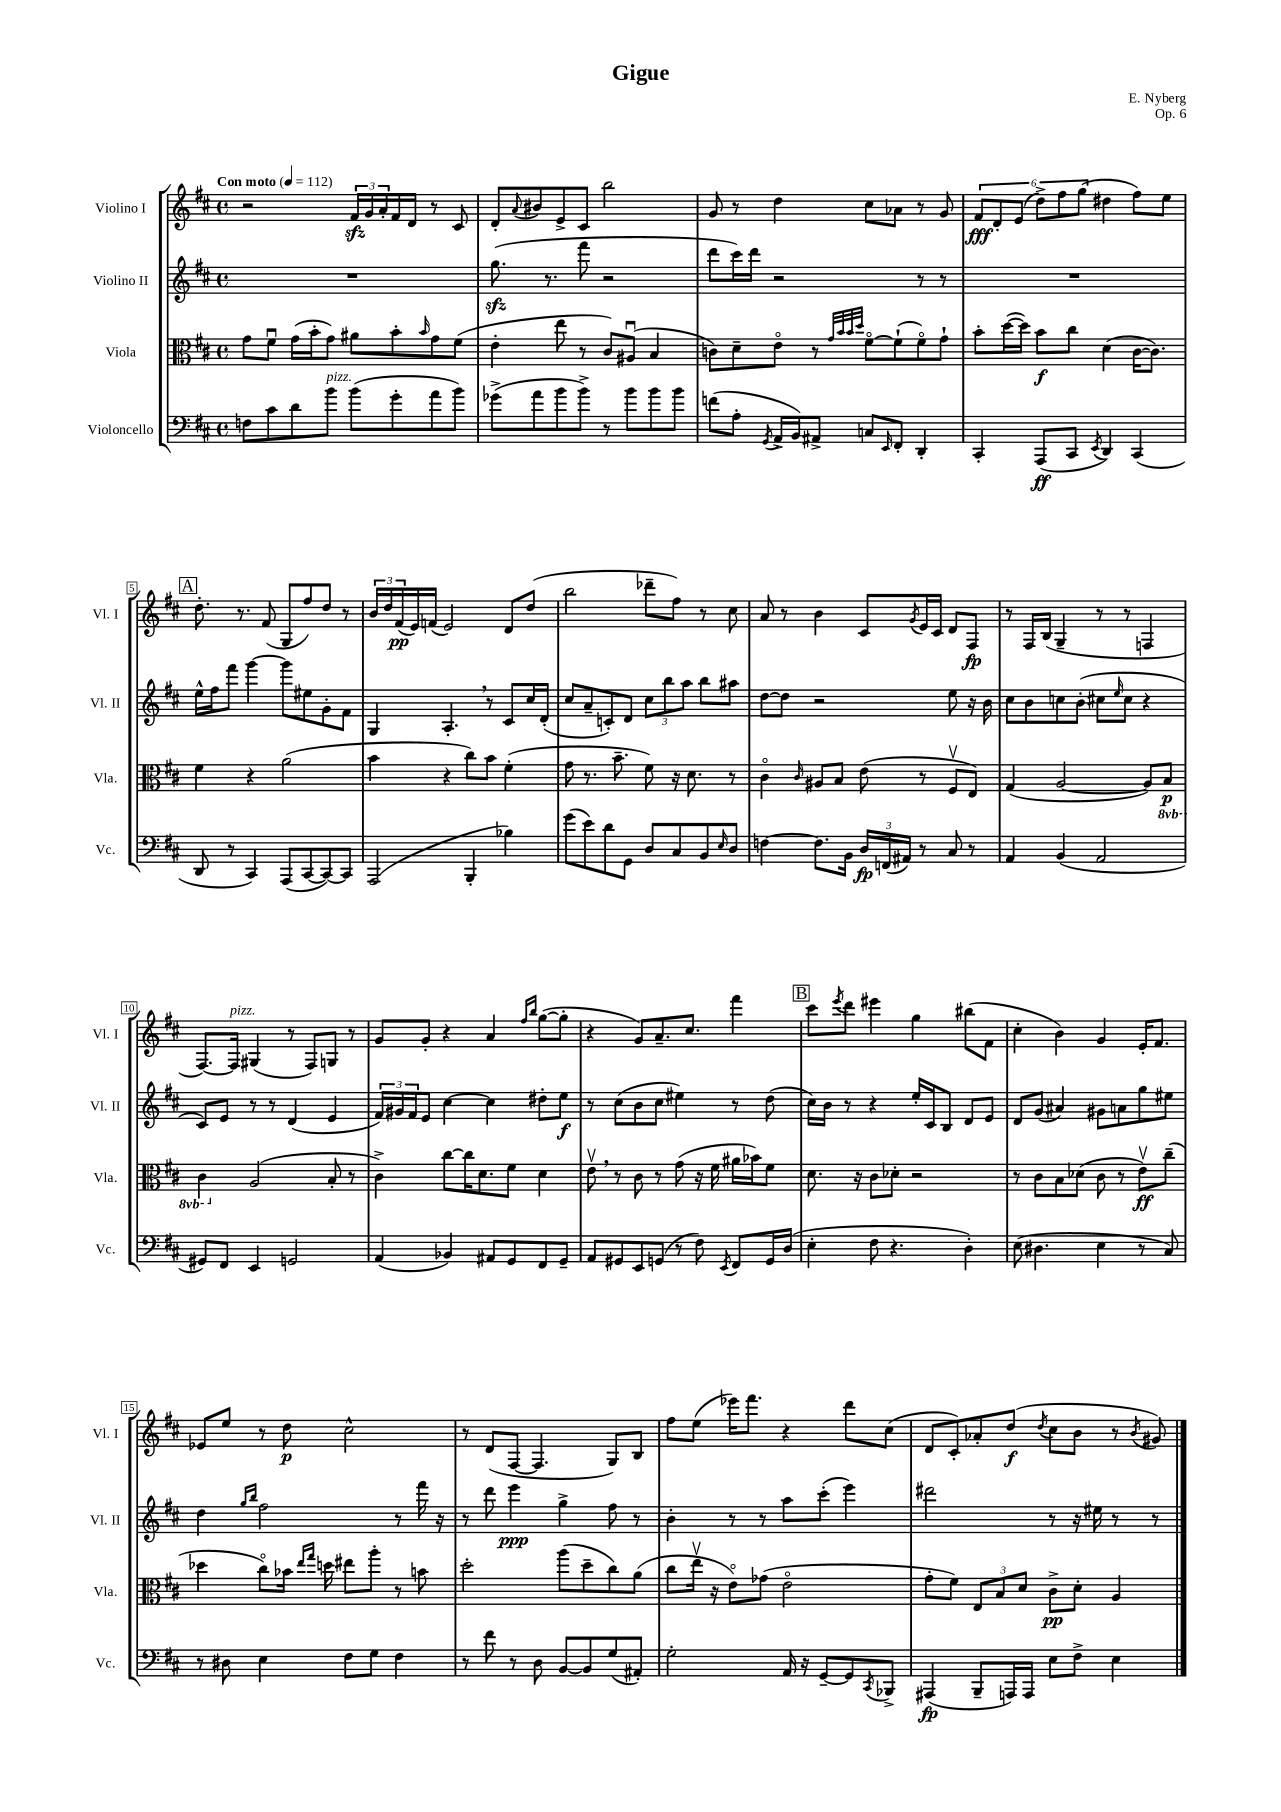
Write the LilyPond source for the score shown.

\header { title = "Gigue" composer = "E. Nyberg" opus = "Op. 6" }
<<
\new StaffGroup <<
\new Staff = "s0" \with { instrumentName = "Violino I" shortInstrumentName = "Vl. I" } {
    \clef treble \key d \major \defaultTimeSignature \time 4/4 \tempo "Con moto" 4 = 112
    r2 \tuplet 3/2 { fis'16\sfz g'16 a'16-. } fis'16 d'16 r8 cis'8 |
    d'8-. \appoggiatura { a'8 } bis'8 e'8-> cis'8 b''2 |
    g'8 r8 d''4 cis''8 aes'8 r8 g'8 |
    \tuplet 6/4 { fis'8\fff d'8-. e'8( d''8->) fis''8 g''8( } dis''4 fis''8) e''8 |
    \mark \markup { \box "A" } d''8.-. r8. fis'8( g8 fis''8) d''8 r8 |
    \tuplet 3/2 { b'16 d''16 fis'16\pp( } e'16) f'16( e'2) d'8 d''8( |
    b''2 des'''8-- fis''8) r8 cis''8 |
    a'8 r8 b'4 cis'8 \acciaccatura { g'8 } e'16 cis'16 d'8 fis8\fp |
    r8 fis16 b16( g4-- r8 r8 f4 |
    fis8.~) fis16^\markup { \italic "pizz." } gis4( r8 fis8) g8 r8 |
    g'8 g'8-. r4 a'4 \grace { fis''16 b''16 } g''8~( g''8-. |
    r4 g'8) a'8.-- cis''8. fis'''4 |
    \mark \markup { \box "B" } cis'''8 \acciaccatura { e'''8 } d'''8 eis'''4 g''4 bis''8( fis'8 |
    cis''4-. b'4) g'4 e'16-. fis'8. |
    ees'8 e''8 r8 d''8\p cis''2-^ |
    r8 d'8( fis8~ fis4. g8) b8 |
    fis''8 e''8( ees'''16) fis'''8. r4 d'''8 cis''8( |
    d'8 cis'8-.) aes'8-. d''8\f( \acciaccatura { d''8 } cis''8 b'8 r8 \acciaccatura { b'8 } gis'8) \bar "|." |
}
\new Staff = "s1" \with { instrumentName = "Violino II" shortInstrumentName = "Vl. II" } {
    \clef treble \key d \major \defaultTimeSignature \time 4/4
    R1 |
    g''8.\sfz( r8. fis'''8 r2 |
    d'''8 cis'''16) d'''16 r2 r8 r8 |
    R1 |
    \mark \markup { \box "A" } e''16-^ fis''16 fis'''8 g'''4~ g'''8 eis''8 g'8-. fis'8 |
    g4 a4.-. \breathe r8 cis'8 cis''16 d'16-.( |
    cis''8 a'8-- c'8-.) d'8 \tuplet 3/2 { cis''8 b''8 a''8 } b''8 ais''8 |
    d''8~ d''8 r2 e''8 r16 b'16 |
    cis''8 b'8 c''8 b'8-.( cis''8 \grace { e''16 } cis''8 r4 |
    cis'8) e'8 r8 r8 d'4( e'4 |
    \tuplet 3/2 { fis'16) gis'16 fis'16 } e'8 cis''4~ cis''4 dis''8-. e''8\f |
    r8 cis''8( b'8 cis''8 eis''4) r8 d''8( |
    \mark \markup { \box "B" } cis''16) b'16 r8 r4 e''16-. cis'16 b8 d'8 e'8 |
    d'8 g'8( ais'4) gis'8 a'8 g''8 eis''8 |
    d''4 \grace { g''16 b''16 } fis''2 r8 fis'''16 r16 |
    r8 d'''8 e'''4\ppp g''4-> fis''8 r8 |
    b'4-. r8 r8 a''8 cis'''8-.( e'''4) |
    dis'''2 r8 r16 eis''16 r8 r8 \bar "|." |
}
\new Staff = "s2" \with { instrumentName = "Viola" shortInstrumentName = "Vla." } {
    \clef alto \key d \major \defaultTimeSignature \time 4/4 \set Staff.ottavationMarkups = #ottavation-simple-ordinals
    g'8 fis'8\downbow g'16( b'16-. g'8) ais'8 b'8-. \grace { b'16 } g'8 fis'8( |
    e'4-. e''8 r8 cis'8) ais8\downbow( b4 |
    c'8) d'8-- e'8\flageolet r8 \grace { g'32 b'32 b'32 d''32 } fis'8~\flageolet fis'8-!( fis'8\flageolet) g'8-! |
    b'8-. d''16~( d''16) b'8\f cis''8 d'4( cis'16~ cis'8.) |
    \mark \markup { \box "A" } fis'4 r4 a'2( |
    b'4 r4 cis''8) b'8 fis'4-.( |
    g'8 r8. b'8.-- fis'8) r16 d'8. r8 |
    cis'4\flageolet \grace { cis'16 } ais8 b8 e'8( r8 fis8\upbow e8) |
    g4( a2~ a8) \ottava #-1 b,8\p |
    cis4 \ottava #0 a2( b8-. r8 |
    cis'4->) cis''8~ cis''16 d'8. fis'8 d'4 |
    e'8\upbow \breathe r8 cis'8 r8 g'8( r16 fis'16 ais'16 bes'16) fis'8 |
    \mark \markup { \box "B" } d'8. r16 cis'8 des'8-. r2 |
    r8 cis'8 b8 des'8( cis'8 r8 e'8\upbow\ff) cis''8--( |
    des''4 cis''8\flageolet) bes'16 \grace { e''16 g''16 } d''16 eis''8 a''8-. r8 b'8 |
    d''2-. a''8( d''8-- cis''8) a'8( |
    cis''8 e''16\upbow r16 e'8\flageolet) ges'8( e'2\flageolet |
    g'8-. fis'8) \tuplet 3/2 { e8 b8 d'8 } cis'8->\pp d'8-. a4 \bar "|." |
}
\new Staff = "s3" \with { instrumentName = "Violoncello" shortInstrumentName = "Vc." } {
    \clef bass \key d \major \defaultTimeSignature \time 4/4
    f8 cis'8 d'8 b'8^\markup { \italic "pizz." } b'8( g'8-. a'8 b'8) |
    ges'8->( a'8 b'8 b'8->) r8 b'8 b'8 b'8 |
    f'8( a8-. \acciaccatura { g,8 } a,16-> b,16) ais,8-> c8 \grace { e,16 } fis,8-. d,4-. |
    cis,4-. a,,8\ff( cis,8 \acciaccatura { e,8 } d,4) cis,4( |
    \mark \markup { \box "A" } d,8 r8 cis,4) a,,8( cis,8~ cis,8~) cis,8 |
    a,,2( b,,4-. bes4) |
    g'8( e'8) d'8 g,8 d8 cis8 b,8 \grace { e16 } d8 |
    f4~ f8. b,16 \tuplet 3/2 { d16\fp f,16( ais,16) } r8 cis8 r8 |
    a,4 b,4( a,2 |
    gis,8) fis,8 e,4 g,2 |
    a,4( bes,4) ais,8 g,8 fis,8 g,8-- |
    a,8 gis,8 e,8 g,8( r8 fis8) \acciaccatura { e,8 } fis,8 g,16 d16( |
    \mark \markup { \box "B" } e4-. fis8 r4. d4-.) |
    e8( dis4. e4 r8 cis8) |
    r8 dis8 e4 fis8 g8 fis4 |
    r8 fis'8 r8 d8 b,8~ b,8 g8( ais,8-.) |
    g2-. a,16 r16 g,8~-- g,8 \acciaccatura { cis,8 } bes,,8-> |
    ais,,4\fp( b,,8-- a,,16) a,,16 e8 fis8-> e4 \bar "|." |
}
>>
>>
\layout { \context { \Score \override BarNumber.stencil = #(make-stencil-boxer 0.1 0.3 ly:text-interface::print) } }
